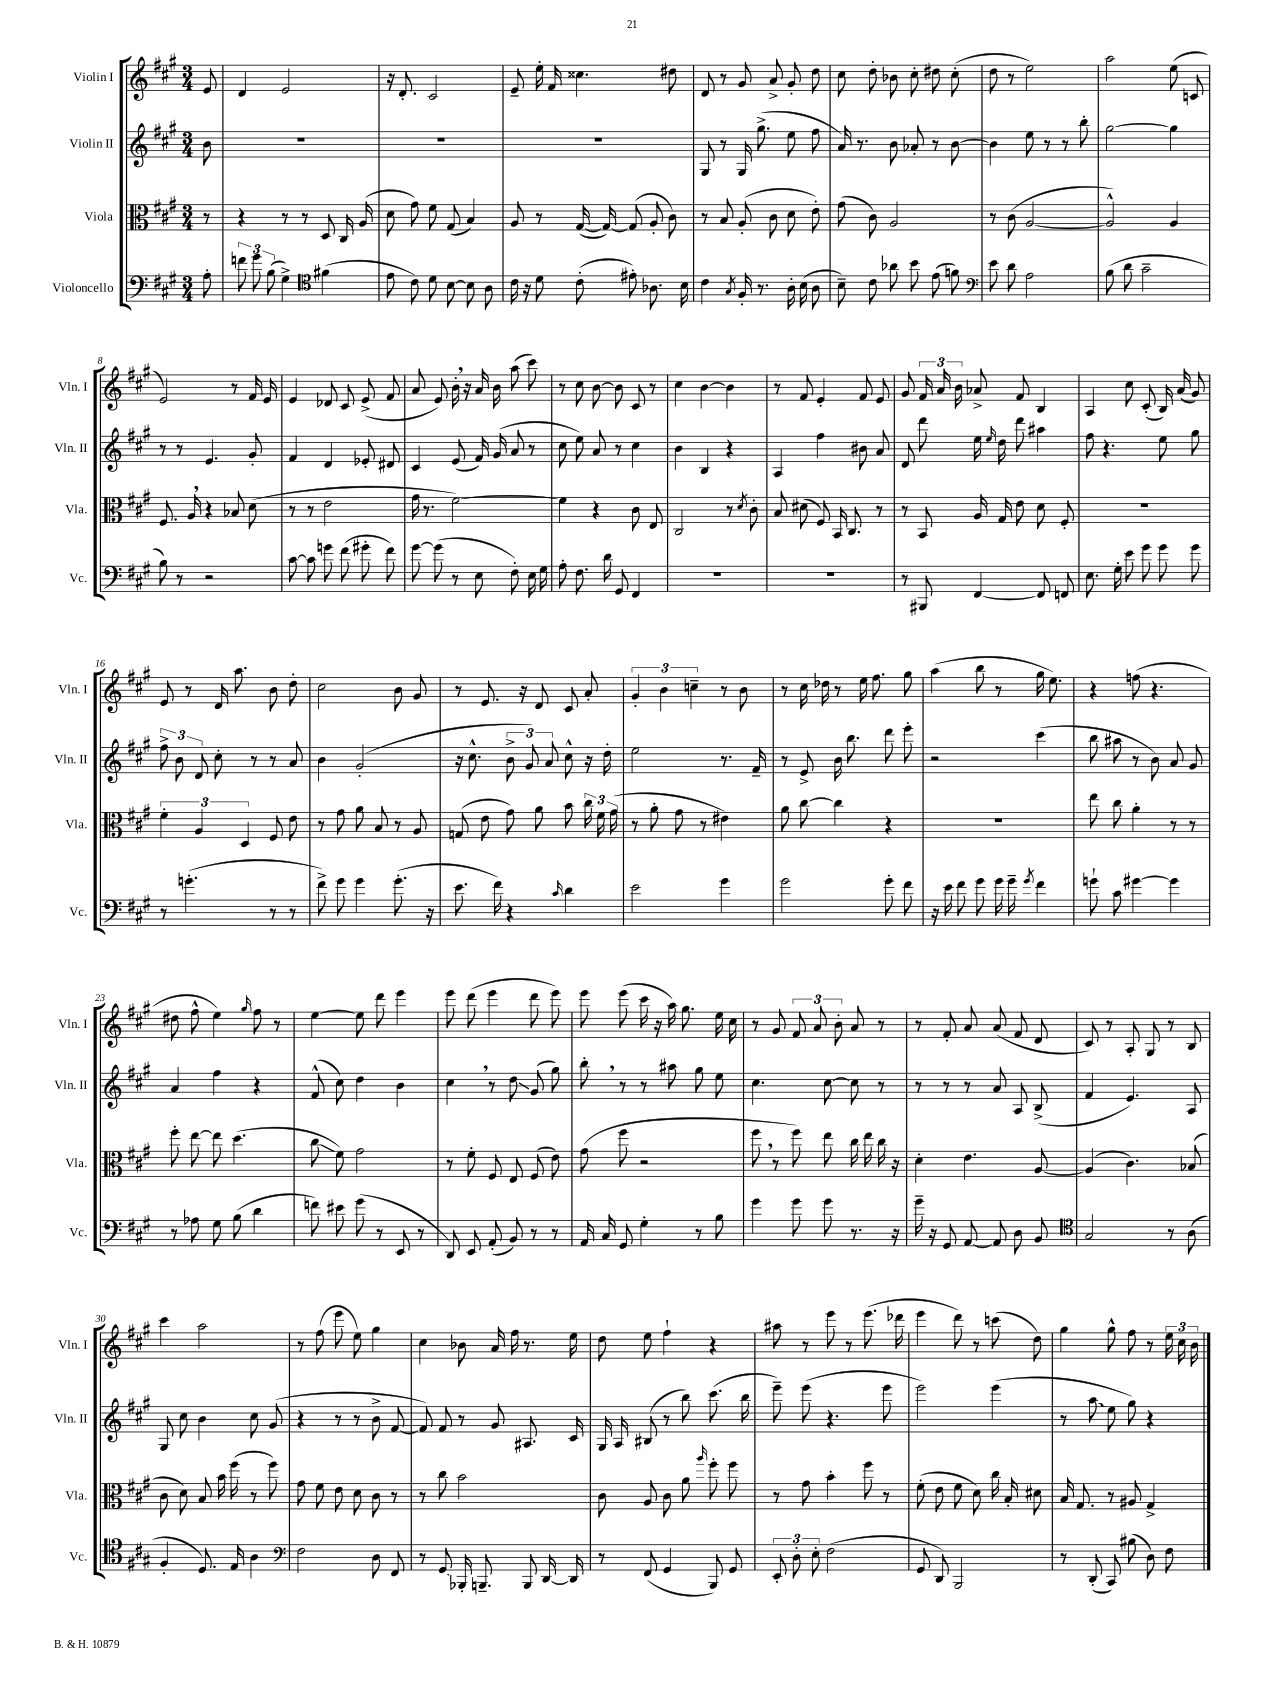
<<
\new StaffGroup <<
\new Staff = "s0" \with { instrumentName = "Violin I" shortInstrumentName = "Vln. I" } {
    \clef treble \key a \major \numericTimeSignature \time 3/4 \partial 8
    \autoBeamOff e'8 |
    d'4 e'2 |
    r16 d'8.-. cis'2 |
    e'8-- e''16-. fis'16 cisis''4. dis''8 |
    d'8 r8 gis'8 a'8-> gis'8-. d''8 |
    cis''8 d''8-. bes'8 cis''8-. dis''8 cis''8-.( |
    d''8 r8 e''2) |
    a''2 e''8( c'8 |
    e'2) r8 fis'16 e'16 |
    e'4 des'8 cis'8 e'8->( fis'8 |
    a'8 e'8) b'16-. \breathe r16 a'16 b'16 a''8( cis'''8) |
    r8 cis''8 b'8~ b'8 cis'8 r8 |
    cis''4 b'4~ b'4 |
    r8 fis'8 e'4-. fis'8 e'8 |
    gis'8 \tuplet 3/2 { fis'16 a'16 b'16 } aes'8-> fis'8 b4 |
    a4 cis''8 cis'8-.( b16) a'16( gis'8) |
    e'8 r8 d'16 a''8. b'8 d''8-. |
    cis''2 b'8 gis'8 |
    r8 e'8. r16 d'8 cis'8 a'8-. |
    \tuplet 3/2 { gis'4-. b'4 c''4-- } r8 b'8 |
    r8 cis''16 des''16 r8 e''16 fis''8. gis''8 |
    a''4( b''8 r8 gis''16 e''8.) |
    r4 f''8( r4. |
    dis''8 fis''8-^ e''4) \grace { gis''16 } fis''8 r8 |
    e''4~ e''8 d'''8 e'''4 |
    e'''8 d'''8( e'''4 d'''8 e'''8) |
    e'''8 e'''8( cis'''16 r16 a''16) gis''8. e''16 cis''16 |
    r8 gis'8 \tuplet 3/2 { fis'8 a'8 b'8-. } a'8 r8 |
    r8 fis'8-. a'8 a'8( fis'8 d'8 |
    cis'8) r8 a8-. gis8 r8 b8 |
    cis'''4 a''2 |
    r8 fis''8( e'''8 e''8) gis''4 |
    cis''4 bes'8 a'16 fis''16 r8. e''16 |
    d''8 e''8 fis''4-! r4 |
    ais''8 r8 e'''8 r8 e'''8.( des'''16 |
    e'''4 d'''8) r8 c'''8( d''8) |
    gis''4 gis''8-^ fis''8 r8 \tuplet 3/2 { e''16 cis''16 b'16 } \bar "|." |
}
\new Staff = "s1" \with { instrumentName = "Violin II" shortInstrumentName = "Vln. II" } {
    \clef treble \key a \major \numericTimeSignature \time 3/4 \partial 8
    \autoBeamOff b'8 |
    R2. |
    R2. |
    R2. |
    gis8 r8 gis16 gis''8.->( e''8 fis''8 |
    a'16) r8. b'8 aes'8-. r8 b'8~ |
    b'4 e''8 r8 r8 b''8-. |
    gis''2~ gis''4 |
    r8 r8 e'4. gis'8-. |
    fis'4 d'4 ees'8-. dis'8 |
    cis'4 e'8( fis'16) gis'16( a'8 r8 |
    cis''8 e''8) a'8 r8 cis''4 |
    b'4 b4 r4 |
    a4 fis''4 bis'8 a'8 |
    d'8 d'''8 e''16 \grace { e''16 } d''16 d'''8 ais''4 |
    fis''8 r4. e''8 gis''8 |
    \tuplet 3/2 { fis''8-> b'8 d'8 } cis''8-. r8 r8 a'8 |
    b'4 gis'2-.( |
    r16 cis''8.-^ \tuplet 3/2 { b'8-> gis'8) a'8 } cis''8-^ r16 d''16-. |
    e''2 r8. fis'16-- |
    r8 e'8-> b'16 b''8. d'''8 e'''8-. |
    r2 cis'''4( |
    b''8 ais''8 r8 b'8) a'8 gis'8 |
    a'4 fis''4 r4 |
    fis'8-^( cis''8) d''4 b'4 |
    cis''4 \breathe r8 d''8\glissando gis'8( gis''8) |
    b''8-. \breathe r8 r8 ais''8 gis''8 e''8 |
    cis''4. cis''8~ cis''8 r8 |
    r8 r8 r8 a'8 a8 b8->( |
    fis'4 e'4.) a8 |
    gis8 cis''8 b'4 cis''8 gis'8( |
    r4 r8 r8 b'8-> fis'8~ |
    fis'8) fis'8 r8 gis'8 ais8. cis'16 |
    gis16 a16 bis8( r8 b''8) cis'''8.( b''16 |
    e'''8--) e'''8( r4. e'''8 |
    e'''2) e'''4( |
    r8 \once \override Glissando.style = #'zigzag a''8\glissando e''8 gis''8) r4 \bar "|." |
}
\new Staff = "s2" \with { instrumentName = "Viola" shortInstrumentName = "Vla." } {
    \clef alto \key a \major \numericTimeSignature \time 3/4 \partial 8
    \autoBeamOff r8 |
    r4 r8 r8 d8 cis16 a16( |
    d'8 gis'8) fis'8 gis8( b4) |
    a8 r8 gis16~( gis16~) gis8( a8-. cis'8) |
    r8 b8 a8-.( cis'8 d'8 e'8-.) |
    gis'8( cis'8) a2 |
    r8 cis'8( a2~ |
    a2-^) a4 |
    fis8. a16 \breathe r4 bes8 d'8( |
    r8 r8 e'2 |
    gis'16 r8. fis'2~) |
    fis'4 r4 cis'8 e8 |
    cis2 r8 \acciaccatura { d'8 } cis'8-. |
    b8 dis'8( fis8) b,16 cis8. r8 |
    r8 b,8 a16 gis16 e'8 d'8 fis8-. |
    R2. |
    \tuplet 3/2 { fis'4-. a4 d4 } fis8 e'8 |
    r8 gis'8 a'8 b8 r8 a8 |
    g8( e'8 gis'8) a'8 b'8 \tuplet 3/2 { cis''16 fis'16 gis'16( } |
    r8 a'8-. gis'8 r8 eis'4) |
    a'8 cis''8~ cis''4 r4 |
    R2. |
    e''8 cis''8 a'4-. r8 r8 |
    fis''8-. e''8~ e''8 d''4.( |
    cis''8\glissando fis'8) gis'2 |
    r8 fis'8-. fis8 e8 fis8( e'8) |
    gis'8( fis''8 r2 |
    fis''8 \breathe r8 fis''8) e''8 cis''16 e''16 cis''16 r16 |
    d'4-. e'4. a8~ |
    a4( cis'4.) bes8( |
    cis'8 d'8) b8 b'16 fis''16( r8 fis''8) |
    gis'8 fis'8 e'8 d'8 cis'8 r8 |
    r8 cis''8 b'2 |
    cis'8 a8 cis'8 a'8 \grace { a''16 } fis''8-. fis''8 |
    r8 gis'8 b'4-. fis''8 r8 |
    fis'8-.( e'8 fis'8 d'8) cis''16 b16-. dis'8 |
    b16 gis8. r8 ais8 gis4-> \bar "|." |
}
\new Staff = "s3" \with { instrumentName = "Violoncello" shortInstrumentName = "Vc." } {
    \clef bass \key a \major \numericTimeSignature \time 3/4 \partial 8
    \autoBeamOff a8-. |
    \tuplet 3/2 { f'8 gis'8 b8( } gis4->) \clef tenor fis'4( |
    e'8 cis'8) d'8 b8~ b8 a8 |
    cis'16 r16 d'8 cis'8-.( eis'8-.) aes8. b16 |
    cis'4 \acciaccatura { gis8 } fis16-. r8. a16-. b16( a8 |
    b8--) cis'8 aes'8 b'8 e'8( f'8) |
    \clef bass e'8 d'8 a2 |
    b8( d'8 cis'2-- |
    b8) r8 r2 |
    cis'8~ cis'8 g'8 fis'8( gis'8-. fis'8) |
    gis'8~ gis'8( r8 e8 fis8-.) e16 gis16 |
    a8-. fis8. d'16 gis,8 fis,4 |
    R2. |
    R2. |
    r8 bis,,8 fis,4~ fis,8 f,8 |
    e8. gis16-. e'8 gis'8 gis'8 gis'8 |
    r8 g'4.-.( r8 r8 |
    fis'8->) gis'8 gis'4 gis'8.-.( r16 |
    e'8. fis'16) r4 \grace { cis'16 } d'4 |
    e'2 gis'4 |
    gis'2 gis'8-. fis'8 |
    r16 e'16 fis'8 gis'8 gis'16 gis'16-- \acciaccatura { gis'8 } fis'4 |
    g'8-! cis'8 gis'4~ gis'4 |
    r8 aes8 gis8 b8( d'4 |
    f'8) eis'8 gis'8( r8 e,8 r8 |
    d,8) e,8 a,8-.( b,8) r8 r8 |
    a,16 cis16 gis,8 gis4-. r8 b8 |
    gis'4 gis'8 gis'8 r8. r16 |
    gis'16-- r16 gis,8 a,8~ a,8 d8 b,8 |
    \clef tenor gis2 r8 a8( |
    fis4-. d8.) e16 a4 |
    \clef bass fis2 d8 fis,8 |
    r8 gis,8\glissando bes,,16-. b,,8.-- b,,8 d,16~ d,16 |
    r8 fis,8( gis,4 b,,8) gis,8 |
    \tuplet 3/2 { e,8-. d8-. e8-. } fis2( |
    gis,8 d,8) b,,2 |
    r8 d,8-.( cis,8) bis8( d8) fis8 \bar "|." |
}
>>
>>
